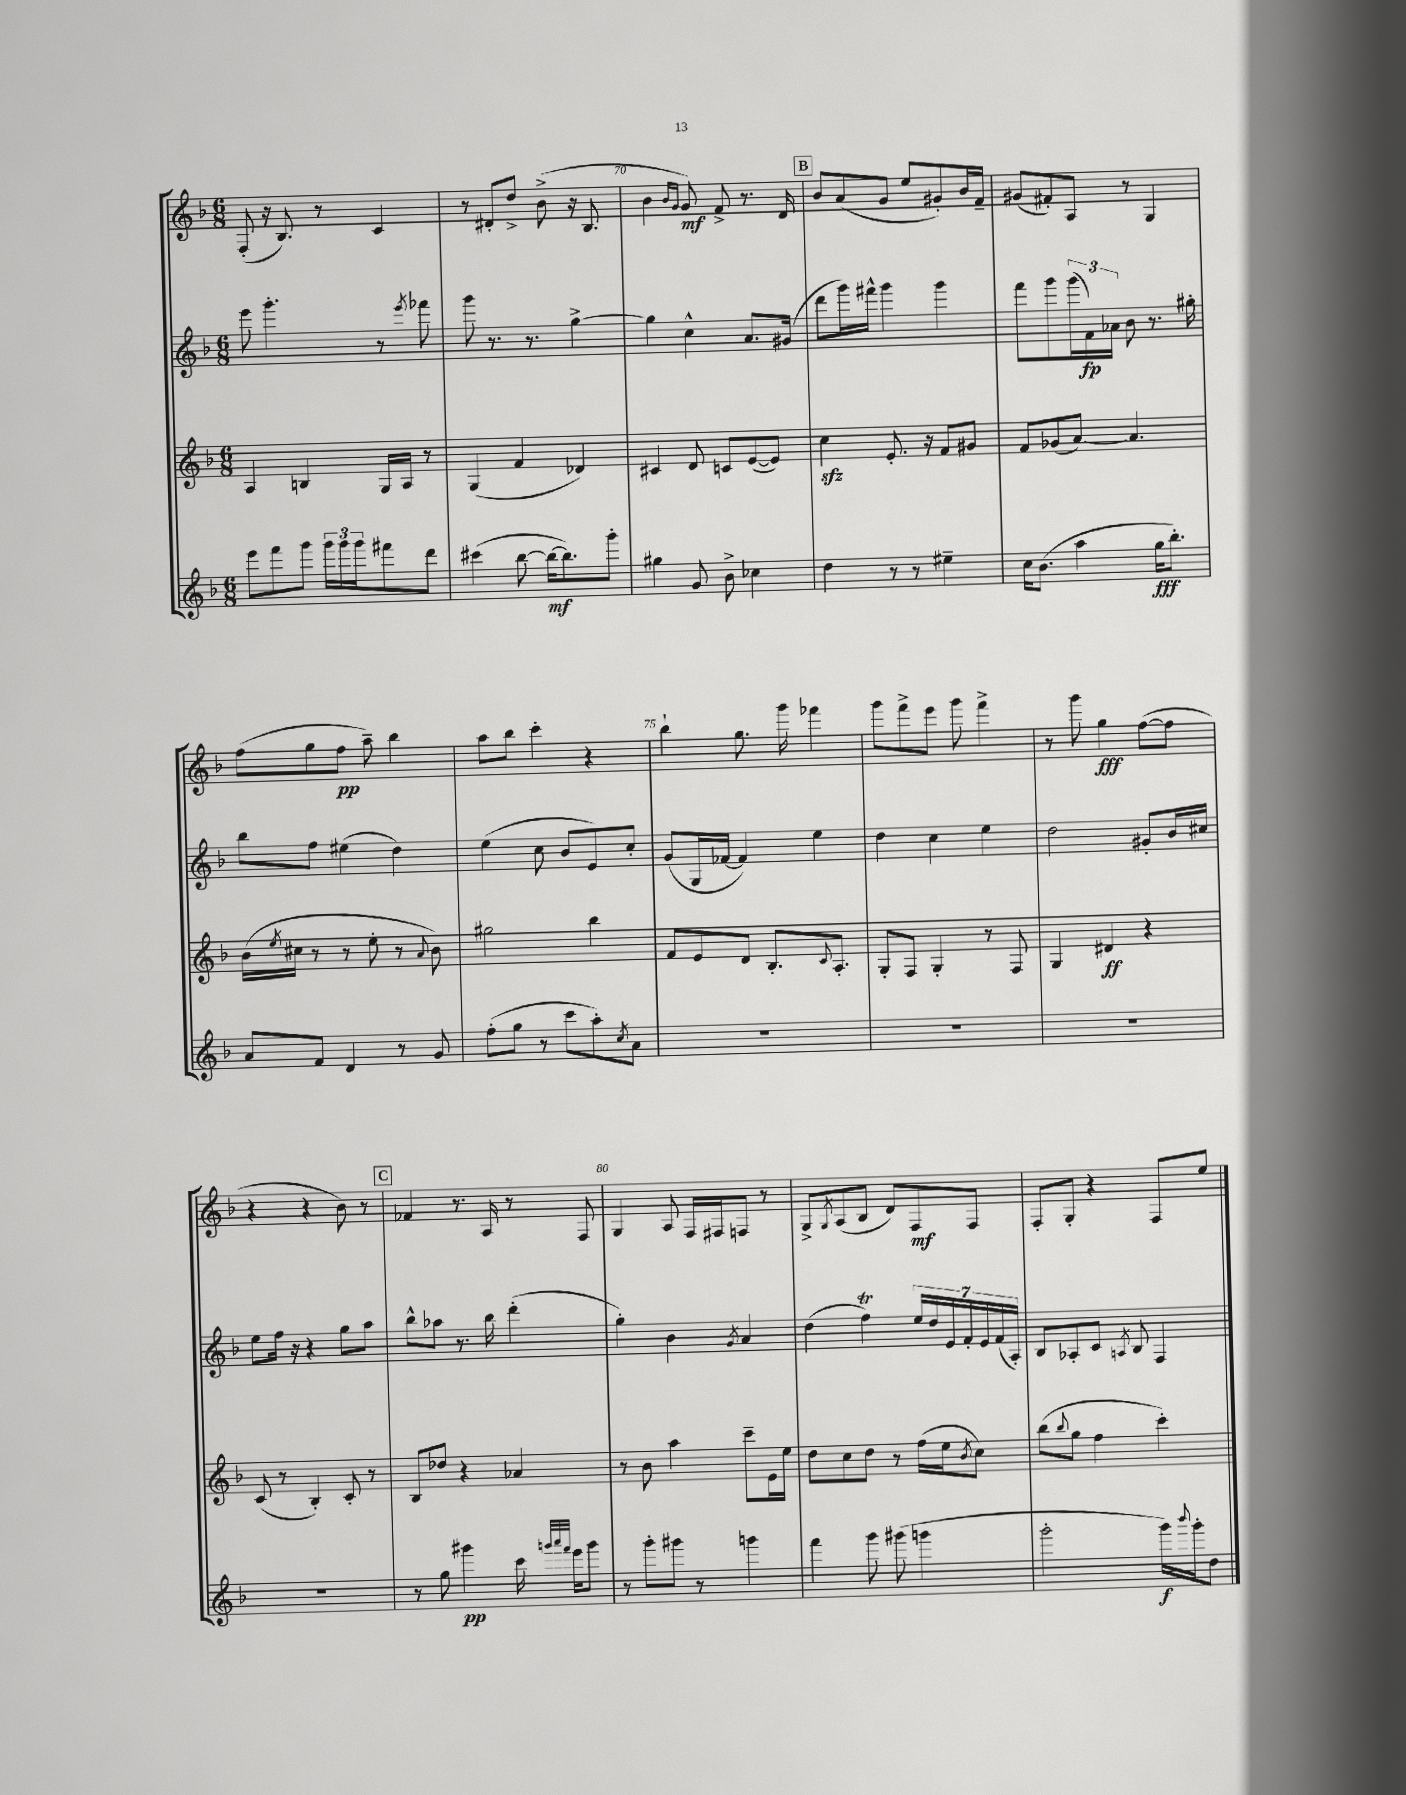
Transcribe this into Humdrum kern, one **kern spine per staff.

**kern	**kern	**kern	**kern
*staff4	*staff3	*staff2	*staff1
*clefG2	*clefG2	*clefG2	*clefG2
*k[b-]	*k[b-]	*k[b-]	*k[b-]
*M6/8	*M6/8	*M6/8	*M6/8
8eee	4A	8eee	(8F'
8fff	.	4.ggg'	16r
.	.	.	8.B-)
8ggg	4B	.	.
24ggg	.	.	8r
24ggg	.	.	.
24ggg	.	.	.
8fff#	16G	8r	4c
.	16A	.	.
.	.	8qeee	.
8ddd	8r	8fff-	.
=	=	=	=
(4ccc#	(4G	8ggg	8r
.	.	8.r	8d#'
[8bb-	4f	.	8dd^
.	.	8.r	.
16bb-_	.	.	(8b-^
8.bb-])	.	.	.
.	4d-)	[4gg^	16r
.	.	.	8.B-
8ggg'	.	.	.
=	=	=	=
4gg#	4c#	4gg]	4b-
.	.	.	16qqb-
.	.	.	16qqg
8g	8d	4cc^^	8g)
8b-^	8c	.	8f^
4cc-	([8e	8.a	8.r
.	8e])	.	.
.	.	(16g#	16d
=	=	=	=
4dd	4cc	8ddd	8b-
.	.	16ggg)	(8a
.	.	16fff#^^	.
8r	8.e'	4ggg	8g
8r	.	.	8ee
.	16r	.	.
4ee#~	8f	4ggg	8g#')
.	8g#	.	16b-
.	.	.	16f~
=	=	=	=
16cc	8f	8fff	(8g#
(8.b-	.	.	.
.	(8g-	8ggg	8f#')
4aa	[8a)	(24ggg	8A
.	.	24f)	.
.	.	24a-	.
.	4.a]	8b-	8r
16gg	.	8.r	4G
8.bb-')	.	.	.
.	.	16gg#'	.
=	=	=	=
8a	(16b-	8bb-	(8ff
.	8qee	.	.
.	16cc#	.	.
8f	8r	8ff	8gg
4d	8r	(4ee#	8ff
.	8ee'	.	8aa~)
8r	8r	4dd)	4bb-
.	8qqa	.	.
8g	8b-)	.	.
=	=	=	=
(8ff'	2gg#	(4ee	8aa
8gg	.	.	8bb-
8r	.	8cc	4ccc'
8ccc	.	8b-	.
8aa')	4bb-	8e)	4r
8qcc	.	.	.
8a	.	8cc'	.
=	=	=	=
2.r	8f	(8g	4bb-`
.	8e	16G	.
.	.	[16f-	.
.	8d	4f-])	8.gg
.	8.B-'	.	.
.	.	.	16ggg
.	.	4ee	4fff-
.	8qqc	.	.
.	8.A'	.	.
=	=	=	=
2.r	8G'	4dd	8ggg
.	8F	.	8fff^
.	4G'	4cc	8eee
.	.	.	8ggg
.	8r	4ee	4fff^
.	8F	.	.
=	=	=	=
2.r	4G	2dd	8r
.	.	.	8ggg
.	4d#	.	4gg
.	4r	8g#'	([8ff
.	.	16b-	8ff]
.	.	16cc#	.
=	=	=	=
2.r	(8c	8ee	4r
.	8r	16ff	.
.	.	16r	.
.	4B-')	4r	4r
.	8c'	8gg	8b-)
.	8r	8aa	8r
=	=	=	=
8r	8B-	8bb-^^	4f-
8gg	8dd-	8aa-	.
4ggg#	4r	8.r	8.r
.	.	16bb-	16A
16ccc	4a-	(4ddd'	8r
32qqggg	.	.	.
32qqaaa	.	.	.
32qqfff	.	.	.
16eee	.	.	.
8ggg	.	.	8F
=	=	=	=
8r	8r	4gg')	4G
8ggg'	8b-	.	.
8ggg#	4aa	4b-	8A
8r	.	.	16F
.	.	.	16F#
.	.	8qg	.
4ggg	8ccc~	4a	8F
.	16e	.	8r
.	16ee	.	.
=	=	=	=
4fff	8dd	(4dd	8G^
.	.	.	8qG
.	8cc	.	(8A
8ggg	8dd	4ff)	8B-
(8ggg#	8r	.	8d)
4ggg	(16ff	28ee	8F
.	.	28dd	.
.	16ee	.	.
.	.	28e	.
.	.	28f'	.
.	8qb-	.	.
.	8cc)	.	8F
.	.	28e	.
.	.	(28f	.
.	.	28A')	.
=	=	=	=
2ggg'	(8bb-	8B-	8F'
.	8qqbb-	.	.
.	8gg	8A-'	8G'
.	4ff	8c	4r
.	.	8qA	.
.	.	8B-	.
16ggg)	4ccc')	4F	8F
8qqbbb-	.	.	.
16ggg'	.	.	.
8dd	.	.	8ee
==	==	==	==
*-	*-	*-	*-
